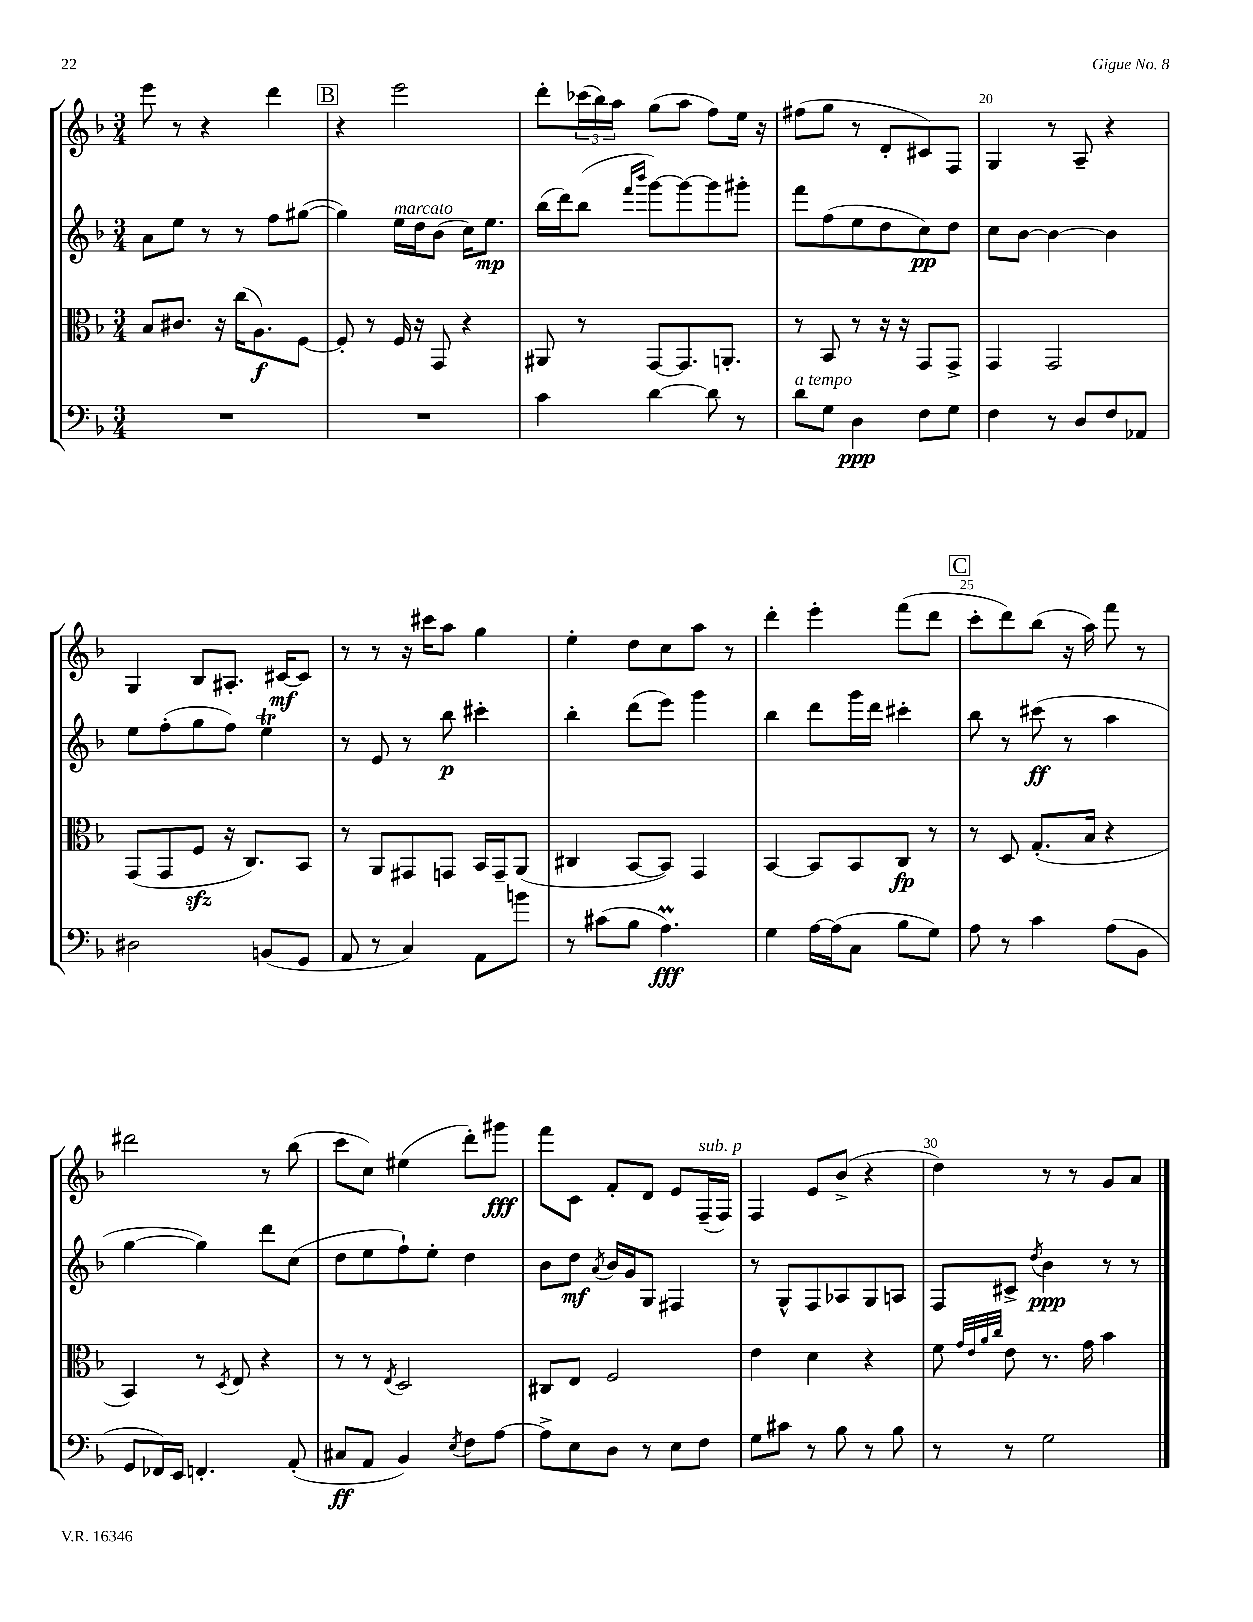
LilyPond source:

<<
\new StaffGroup <<
\new Staff = "s0" {
    \clef treble \key f \major \numericTimeSignature \time 3/4
    e'''8 r8 r4 d'''4 |
    \mark \markup { \box "B" } r4 e'''2 |
    d'''8-. \tuplet 3/2 { ces'''16( bes''16) a''16 } g''8( a''8 f''8) e''16 r16 |
    fis''8( g''8 r8 d'8-. cis'8) f8 |
    g4 r8 a8-- r4 |
    g4 bes8 ais8.-. cis'16~\mf cis'8 |
    r8 r8 r16 cis'''16 a''8 g''4 |
    e''4-. d''8 c''8 a''8 r8 |
    d'''4-. e'''4-. f'''8( d'''8 |
    \mark \markup { \box "C" } c'''8-. d'''8) bes''8( r16 a''16) f'''8 r8 |
    dis'''2 r8 bes''8( |
    c'''8 c''8) eis''4( d'''8-.) gis'''8\fff |
    f'''8 c'8 f'8-. d'8 e'8 f16--^\markup { \italic "sub. p" }( f16) |
    f4 e'8 bes'8->( r4 |
    d''4) r8 r8 g'8 a'8 \bar "|." |
}
\new Staff = "s1" {
    \clef treble \key f \major \numericTimeSignature \time 3/4
    a'8 e''8 r8 r8 f''8 gis''8~( |
    \mark \markup { \box "B" } gis''4) e''16^\markup { \italic "marcato" } d''16 bes'8( c''16) e''8.\mp |
    bes''16( d'''16) bes''8( \grace { f'''16 bes'''16 } g'''8~) g'''8~ g'''8 gis'''8-. |
    f'''8 f''8( e''8 d''8 c''8\pp) d''8 |
    c''8 bes'8~ bes'4~ bes'4 |
    e''8 f''8-.( g''8 f''8) e''4\trill |
    r8 e'8 r8 bes''8\p cis'''4-. |
    bes''4-. d'''8( e'''8) g'''4 |
    bes''4 d'''8 g'''16 d'''16 cis'''4-. |
    \mark \markup { \box "C" } bes''8 r8 cis'''8\ff( r8 a''4 |
    g''4~ g''4) d'''8 c''8( |
    d''8 e''8 f''8-!) e''8-. d''4 |
    bes'8 d''8\mf \acciaccatura { a'8 } bes'16 g'16 g8 fis4 |
    r8 g8-^ f8 aes8 g8 a8 |
    f8 cis'8-> \acciaccatura { d''8 } bes'4\ppp r8 r8 \bar "|." |
}
\new Staff = "s2" {
    \clef alto \key f \major \numericTimeSignature \time 3/4
    bes8 cis'8. r16 c''16( a8.\f) f8~ |
    \mark \markup { \box "B" } f8-. r8 f16 r16 g,8 r4 |
    ais,8 r8 g,8~ g,8. a,8.-. |
    r8 bes,8 r8 r16 r16 g,8 g,8-> |
    g,4 g,2 |
    g,8( g,8 f8\sfz r16 c8.) bes,8 |
    r8 a,8 gis,8 g,8 bes,16 g,16-- a,8( |
    cis4 bes,8~ bes,8) g,4 |
    bes,4~ bes,8 bes,8 c8\fp r8 |
    \mark \markup { \box "C" } r8 d8 g8.-.( bes16 r4 |
    bes,4) r8 \acciaccatura { d8 } e8 r4 |
    r8 r8 \acciaccatura { e8 } d2 |
    cis8 e8 f2 |
    e'4 d'4 r4 |
    f'8 \grace { g'32 e'32 a'32 c''32 } e'8 r8. g'16 bes'4 \bar "|." |
}
\new Staff = "s3" {
    \clef bass \key f \major \numericTimeSignature \time 3/4
    R2. |
    \mark \markup { \box "B" } R2. |
    c'4 d'4~ d'8 r8 |
    d'8^\markup { \italic "a tempo" } g8 d4\ppp f8 g8 |
    f4 r8 d8 f8 aes,8 |
    dis2 b,8( g,8 |
    a,8 r8 c4) a,8 b'8 |
    r8 cis'8( bes8 a4.\prall\fff) |
    g4 a16~ a16( c8 bes8 g8) |
    \mark \markup { \box "C" } a8 r8 c'4 a8( bes,8 |
    g,8 fes,16) e,16 f,4.-. a,8-.( |
    cis8\ff a,8 bes,4) \acciaccatura { e8 } f8 a8~ |
    a8-> e8 d8 r8 e8 f8 |
    g8 cis'8 r8 bes8 r8 bes8 |
    r8 r8 g2 \bar "|." |
}
>>
>>
\layout { \context { \Score currentBarNumber = #16 \override BarNumber.break-visibility = ##(#f #t #t) barNumberVisibility = #(every-nth-bar-number-visible 5) } }
